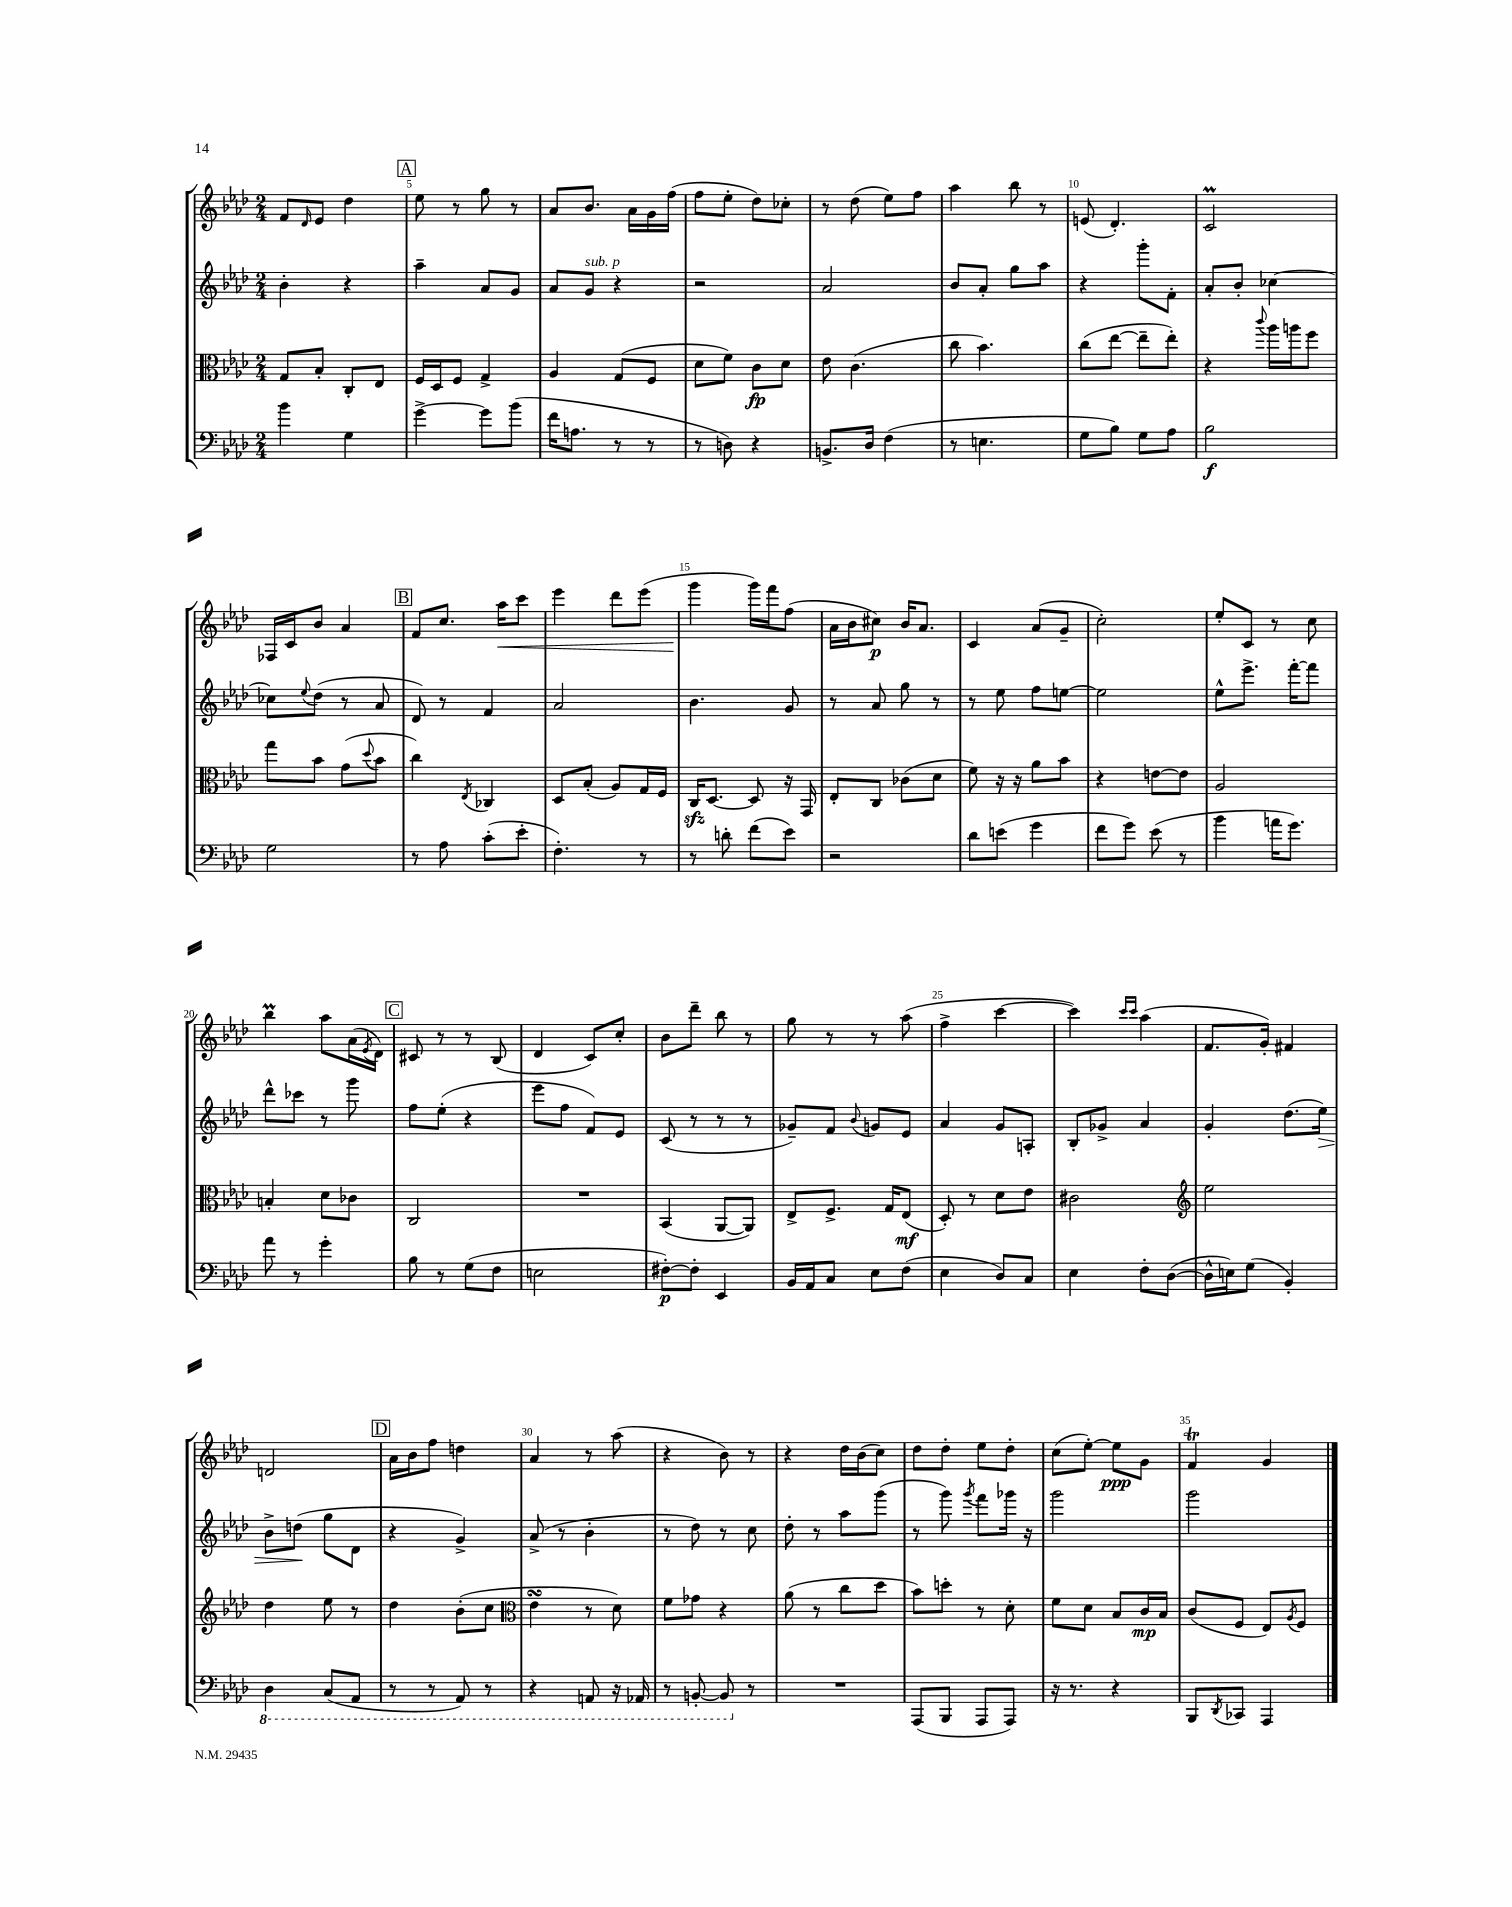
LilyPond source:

<<
\new StaffGroup <<
\new Staff = "s0" {
    \clef treble \key aes \major \numericTimeSignature \time 2/4
    f'8 \grace { des'16 } ees'8 des''4 |
    \mark \markup { \box "A" } ees''8 r8 g''8 r8 |
    aes'8 bes'8. aes'16 g'16 f''16( |
    f''8 ees''8-. des''8) ces''8-. |
    r8 des''8( ees''8) f''8 |
    aes''4 bes''8 r8 |
    e'8( des'4.-.) |
    c'2\prall |
    fes16 c'16 bes'8 aes'4 |
    \mark \markup { \box "B" } f'8 c''8. aes''16\< c'''8 |
    ees'''4 des'''8 ees'''8( |
    g'''4\! g'''16) f'''16 f''8( |
    aes'16 bes'16 cis''8\p) bes'16 aes'8. |
    c'4 aes'8( g'8-- |
    c''2-.) |
    ees''8-. c'8 r8 c''8 |
    bes''4\prall aes''8 aes'16( \acciaccatura { ees'8 } des'16) |
    \mark \markup { \box "C" } cis'8 r8 r8 bes8( |
    des'4 c'8) c''8-. |
    bes'8 des'''8-- bes''8 r8 |
    g''8 r8 r8 aes''8( |
    f''4-> c'''4~ |
    c'''4) \grace { c'''16 c'''16 } aes''4( |
    f'8. g'16-.) fis'4 |
    d'2 |
    \mark \markup { \box "D" } aes'16 bes'16 f''8 d''4 |
    aes'4 r8 aes''8( |
    r4 bes'8) r8 |
    r4 des''16 bes'16( c''8) |
    des''8 des''8-. ees''8 des''8-. |
    c''8( ees''8~-.) ees''8\ppp g'8 |
    f'4\trill g'4 \bar "|." |
}
\new Staff = "s1" {
    \clef treble \key aes \major \numericTimeSignature \time 2/4
    bes'4-. r4 |
    \mark \markup { \box "A" } aes''4-- aes'8 g'8 |
    aes'8 g'8^\markup { \italic "sub. p" } r4 |
    r2 |
    aes'2 |
    bes'8 aes'8-. g''8 aes''8 |
    r4 g'''8-. f'8-. |
    aes'8-. bes'8-. ces''4~ |
    ces''8 \appoggiatura { ees''8 } des''8( r8 aes'8 |
    \mark \markup { \box "B" } des'8) r8 f'4 |
    aes'2 |
    bes'4. g'8 |
    r8 aes'8 g''8 r8 |
    r8 ees''8 f''8 e''8~ |
    e''2 |
    ees''8-^ ees'''8.-> f'''16~-. f'''8 |
    des'''8-^ ces'''8 r8 g'''8 |
    \mark \markup { \box "C" } f''8 ees''8-.( r4 |
    ees'''8 f''8 f'8) ees'8 |
    c'8( r8 r8 r8 |
    ges'8--) f'8 \appoggiatura { bes'8 } g'8 ees'8 |
    aes'4 g'8 a8-. |
    bes8-. ges'8-> aes'4 |
    g'4-. des''8.( ees''16\>) |
    bes'8-> d''8\!( g''8 des'8 |
    \mark \markup { \box "D" } r4 g'4->) |
    aes'8->( r8 bes'4-. |
    r8 des''8) r8 c''8 |
    des''8-. r8 aes''8 g'''8( |
    r8 g'''8) \acciaccatura { g'''8 } f'''8 ges'''16 r16 |
    g'''2 |
    g'''2 \bar "|." |
}
\new Staff = "s2" {
    \clef alto \key aes \major \numericTimeSignature \time 2/4
    g8 bes8-. c8-. ees8 |
    \mark \markup { \box "A" } f16 des16 f8 g4-> |
    aes4 g8( f8 |
    des'8 f'8) c'8\fp des'8 |
    ees'8 c'4.( |
    c''8 bes'4.) |
    c''8( ees''8~ ees''8-- ees''8-.) |
    r4 \appoggiatura { c'''8 } aes''16 a''16 f''8 |
    g''8 bes'8 g'8( \appoggiatura { des''8 } bes'8 |
    \mark \markup { \box "B" } c''4) \acciaccatura { ees8 } ces4 |
    des8 bes8-.( aes8) g16 f16 |
    c16\sfz des8.~ des8 r16 g,16 |
    ees8-. c8 ces'8( des'8 |
    f'8) r16 r16 aes'8 bes'8 |
    r4 e'8~ e'8 |
    aes2 |
    b4-. des'8 ces'8 |
    \mark \markup { \box "C" } c2 |
    R2 |
    bes,4( aes,8~ aes,8) |
    ees8-> f8.-> g16 ees8\mf( |
    des8-.) r8 des'8 ees'8 |
    cis'2 |
    \clef treble ees''2 |
    des''4 ees''8 r8 |
    \mark \markup { \box "D" } des''4 bes'8-.( c''8 |
    \clef alto ees'4\turn r8 des'8) |
    f'8 ges'8 r4 |
    aes'8( r8 c''8 des''8 |
    bes'8) d''8-. r8 des'8-. |
    f'8 des'8 bes8 c'16\mp bes16 |
    c'8( f8 ees8) \acciaccatura { aes8 } f8 \bar "|." |
}
\new Staff = "s3" {
    \clef bass \key aes \major \numericTimeSignature \time 2/4
    bes'4 g4 |
    \mark \markup { \box "A" } g'4~-> g'8 bes'8( |
    f'16 a8. r8 r8 |
    r8 d8) r4 |
    b,8.-> des16 f4( |
    r8 e4. |
    g8 bes8) g8 aes8 |
    bes2\f |
    g2 |
    \mark \markup { \box "B" } r8 aes8 c'8-.( ees'8-. |
    f4.-.) r8 |
    r8 d'8-. f'8( ees'8) |
    r2 |
    des'8 e'8( g'4 |
    f'8 g'8) ees'8( r8 |
    bes'4 a'16 g'8.) |
    aes'8 r8 g'4-. |
    \mark \markup { \box "C" } bes8 r8 g8( f8 |
    e2 |
    fis8~-.\p) fis8-. ees,4 |
    bes,16 aes,16 c8 ees8 f8( |
    ees4 des8) c8 |
    ees4 f8-. des8~( |
    des16-^ e16) g8( bes,4-.) |
    \ottava #-1 des,4 c,8( aes,,8 |
    \mark \markup { \box "D" } r8 r8 aes,,8) r8 |
    r4 a,,8 r16 aes,,16 |
    r8 b,,8~-. b,,8 \ottava #0 r8 |
    R2 |
    aes,,8( bes,,8 aes,,8 aes,,8) |
    r16 r8. r4 |
    bes,,8 \acciaccatura { des,8 } ces,8 aes,,4 \bar "|." |
}
>>
>>
\layout { \context { \Score currentBarNumber = #4 \override BarNumber.break-visibility = ##(#f #t #t) barNumberVisibility = #(every-nth-bar-number-visible 5) } }
